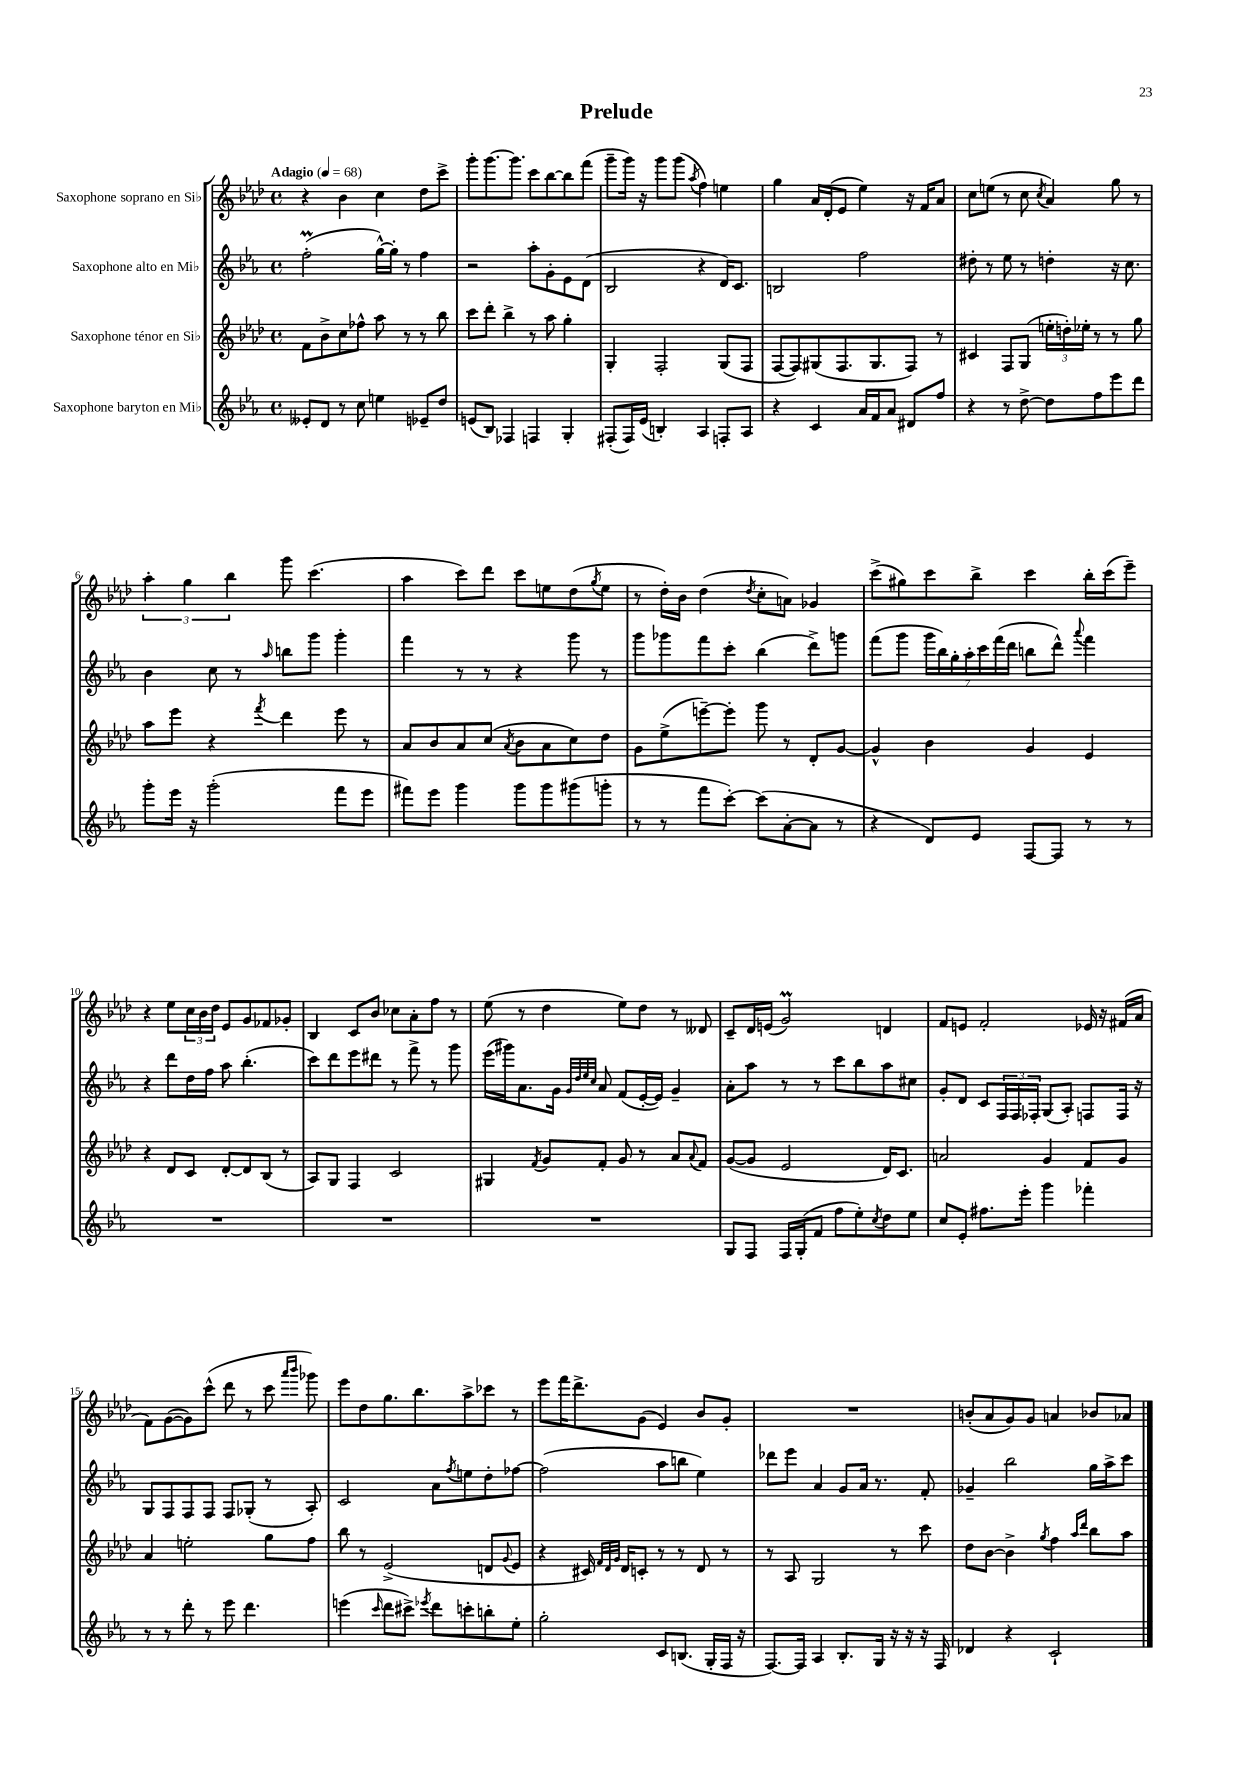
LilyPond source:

\header { title = "Prelude" }
<<
\new StaffGroup <<
\new Staff = "s0" \with { instrumentName = "Saxophone soprano en Sib" } {
    \clef treble \key aes \major \defaultTimeSignature \time 4/4 \tempo "Adagio" 4 = 68
    r4 bes'4 c''4 des''8 c'''8-> |
    g'''8-. g'''8.~ g'''8. c'''8 bes''8~ bes''8 f'''8( |
    g'''8-- g'''16) r16 g'''8 g'''8( \acciaccatura { aes''8 } f''4) e''4 |
    g''4 aes'16 des'16-.( ees'8 ees''4) r16 f'16 aes'8 |
    c''8 e''8( r8 c''8 \acciaccatura { c''8 } aes'4) g''8 r8 |
    \tuplet 3/2 { aes''4-. g''4 bes''4 } g'''8 c'''4.( |
    aes''4 c'''8) des'''8 c'''8 e''8 des''8( \acciaccatura { g''8 } e''8 |
    r8 des''16-.) bes'16 des''4( \acciaccatura { des''8 } c''8-. a'8) ges'4 |
    c'''8->( gis''8) c'''8 bes''8-> c'''4 bes''16-. c'''16( ees'''8--) |
    r4 ees''8 \tuplet 3/2 { c''16 bes'16 des''16 } ees'8 g'8 fes'8 ges'8-. |
    bes4 c'8 bes'8 ces''8 aes'8-. f''8 r8 |
    ees''8( r8 des''4 ees''8) des''8 r8 deses'8 |
    c'8-- des'16 e'16( g'2\prall) d'4 |
    f'8 e'8 f'2-. ees'16 r16 fis'16( aes'16 |
    f'8) g'8~( g'8) c'''8-^( des'''8 r8 c'''8 \grace { aes'''16 bes'''16 } ges'''8) |
    ees'''8 des''8 g''8. bes''8. aes''8-> ces'''8 r8 |
    ees'''8 f'''16 des'''8.-> g'8( ees'4) bes'8 g'8-. |
    R1 |
    b'8-.( aes'8 g'8) g'8 a'4 bes'8 aes'8 \bar "|." |
}
\new Staff = "s1" \with { instrumentName = "Saxophone alto en Mib" } {
    \clef treble \key ees \major \defaultTimeSignature \time 4/4
    f''2-.\prall( g''16~-^) g''16-. r8 f''4 |
    r2 aes''8-. g'8-. ees'8 d'8( |
    bes2 r4 d'16) c'8. |
    b2 f''2 |
    dis''8-. r8 ees''8 r8 d''4-. r16 c''8. |
    bes'4 c''8 r8 \grace { aes''16 } b''8 g'''8 g'''4-. |
    f'''4 r8 r8 r4 g'''8 r8 |
    g'''8 ges'''8 f'''8 c'''8-. bes''4( d'''8->) g'''8 |
    f'''8( g'''8 \tuplet 7/4 { g'''16 bes''16) g''16-. aes''16-. c'''16 f'''16( d'''16 } b''8 d'''8-^) \appoggiatura { aes'''8 } f'''4 |
    r4 d'''8 d''16 f''16 aes''8 bes''4.-.( |
    c'''8) d'''8 ees'''8 dis'''8 r8 f'''8-> r8 g'''8 |
    ees'''16( gis'''16) aes'8. g'16 \grace { g'32 d''32 ees''32 c''32 } aes'8 f'8( ees'16~-. ees'16) g'4-- |
    aes'8-. aes''8 r8 r8 c'''8 bes''8 aes''8 cis''8 |
    g'8-. d'8 c'8 \tuplet 3/2 { f16 f16 fes16-. } g8( aes8-.) f8 f16 r16 |
    g8 f8 f8 f8 f8 ges8-.( r8 aes8-.) |
    c'2 aes'8 \acciaccatura { f''8 } e''8 d''8-. fes''8~ |
    fes''2( aes''8 b''8 ees''4) |
    des'''8 ees'''8 aes'4 g'8 aes'16 r8. f'8-. |
    ges'4-- bes''2 g''16 aes''16-> c'''8 \bar "|." |
}
\new Staff = "s2" \with { instrumentName = "Saxophone ténor en Sib" } {
    \clef treble \key aes \major \defaultTimeSignature \time 4/4
    f'8 bes'8-> c''8 fes''8-^ aes''8 r8 r8 bes''8 |
    c'''8 des'''8-. bes''4-> r8 aes''8 g''4-. |
    g4-. f2-. g8( f8 |
    f8~ f8) gis8( f8. gis8. f8) r8 |
    cis'4 f8 g8( \tuplet 3/2 { e''16-. d''16-.) ees''16-. } r8 r8 g''8 |
    aes''8 ees'''8 r4 \acciaccatura { f'''8 } des'''4 ees'''8 r8 |
    aes'8 bes'8 aes'8 c''8( \acciaccatura { aes'8 } bes'8 aes'8 c''8) des''8 |
    g'8 ees''8->( e'''8~--) e'''8-. g'''8 r8 des'8-. g'8~ |
    g'4-^ bes'4 g'4 ees'4 |
    r4 des'8 c'8 des'8~-. des'8 bes8( r8 |
    aes8) g8 f4 c'2 |
    gis4 \acciaccatura { f'8 } g'8 f'8-. g'8 r8 aes'8 \appoggiatura { aes'8 } f'8 |
    g'8~( g'8 ees'2 des'16) c'8. |
    a'2 g'4 f'8 g'8 |
    aes'4 e''2-. g''8 f''8 |
    bes''8 r8 ees'2->( d'8 \appoggiatura { g'8 } ees'8 |
    r4 cis'16) \grace { f'32 des'32 g'32 } des'16 c'8-. r8 r8 des'8 r8 |
    r8 aes8 g2 r8 c'''8 |
    des''8 bes'8~ bes'4-> \acciaccatura { g''8 } f''4 \grace { aes''16 des'''16 } bes''8 aes''8 \bar "|." |
}
\new Staff = "s3" \with { instrumentName = "Saxophone baryton en Mib" } {
    \clef treble \key ees \major \defaultTimeSignature \time 4/4
    eeses'8-. d'8 r8 c''8 e''4 ees'8-- d''8 |
    e'8( bes8) fes4 f4 g4-. |
    fis8-.( fis16) ees'16( b4-.) aes4 f8-. aes8 |
    r4 c'4 aes'16 f'16 aes'8 dis'8 f''8 |
    r4 r8 d''8~-> d''8 f''8 ees'''8 d'''8 |
    g'''8-. ees'''16 r16 g'''2-.( f'''8 ees'''8 |
    fis'''8) ees'''8 g'''4 g'''8 g'''8 gis'''8( g'''8-. |
    r8 r8 f'''8 c'''8~-.) c'''8( aes'8~-. aes'8 r8 |
    r4 d'8) ees'8 f8~ f8 r8 r8 |
    R1 |
    R1 |
    R1 |
    g8 f8 f16 g16-.( f'8 f''8 ees''8-.) \acciaccatura { c''8 } d''8 ees''8 |
    c''8 ees'8-. fis''8. ees'''16-. g'''4 fes'''4-. |
    r8 r8 d'''8-. r8 ees'''8 d'''4. |
    e'''4( \grace { c'''16 } d'''8 cis'''8->) \acciaccatura { ees'''8 } d'''8 c'''8-. b''8-. ees''8-. |
    g''2-. c'8 b8.( g16-. f16 r16 |
    f8.~) f16 aes4 bes8.-. g16 r16 r16 r16 f16 |
    des'4 r4 c'2-! \bar "|." |
}
>>
>>
